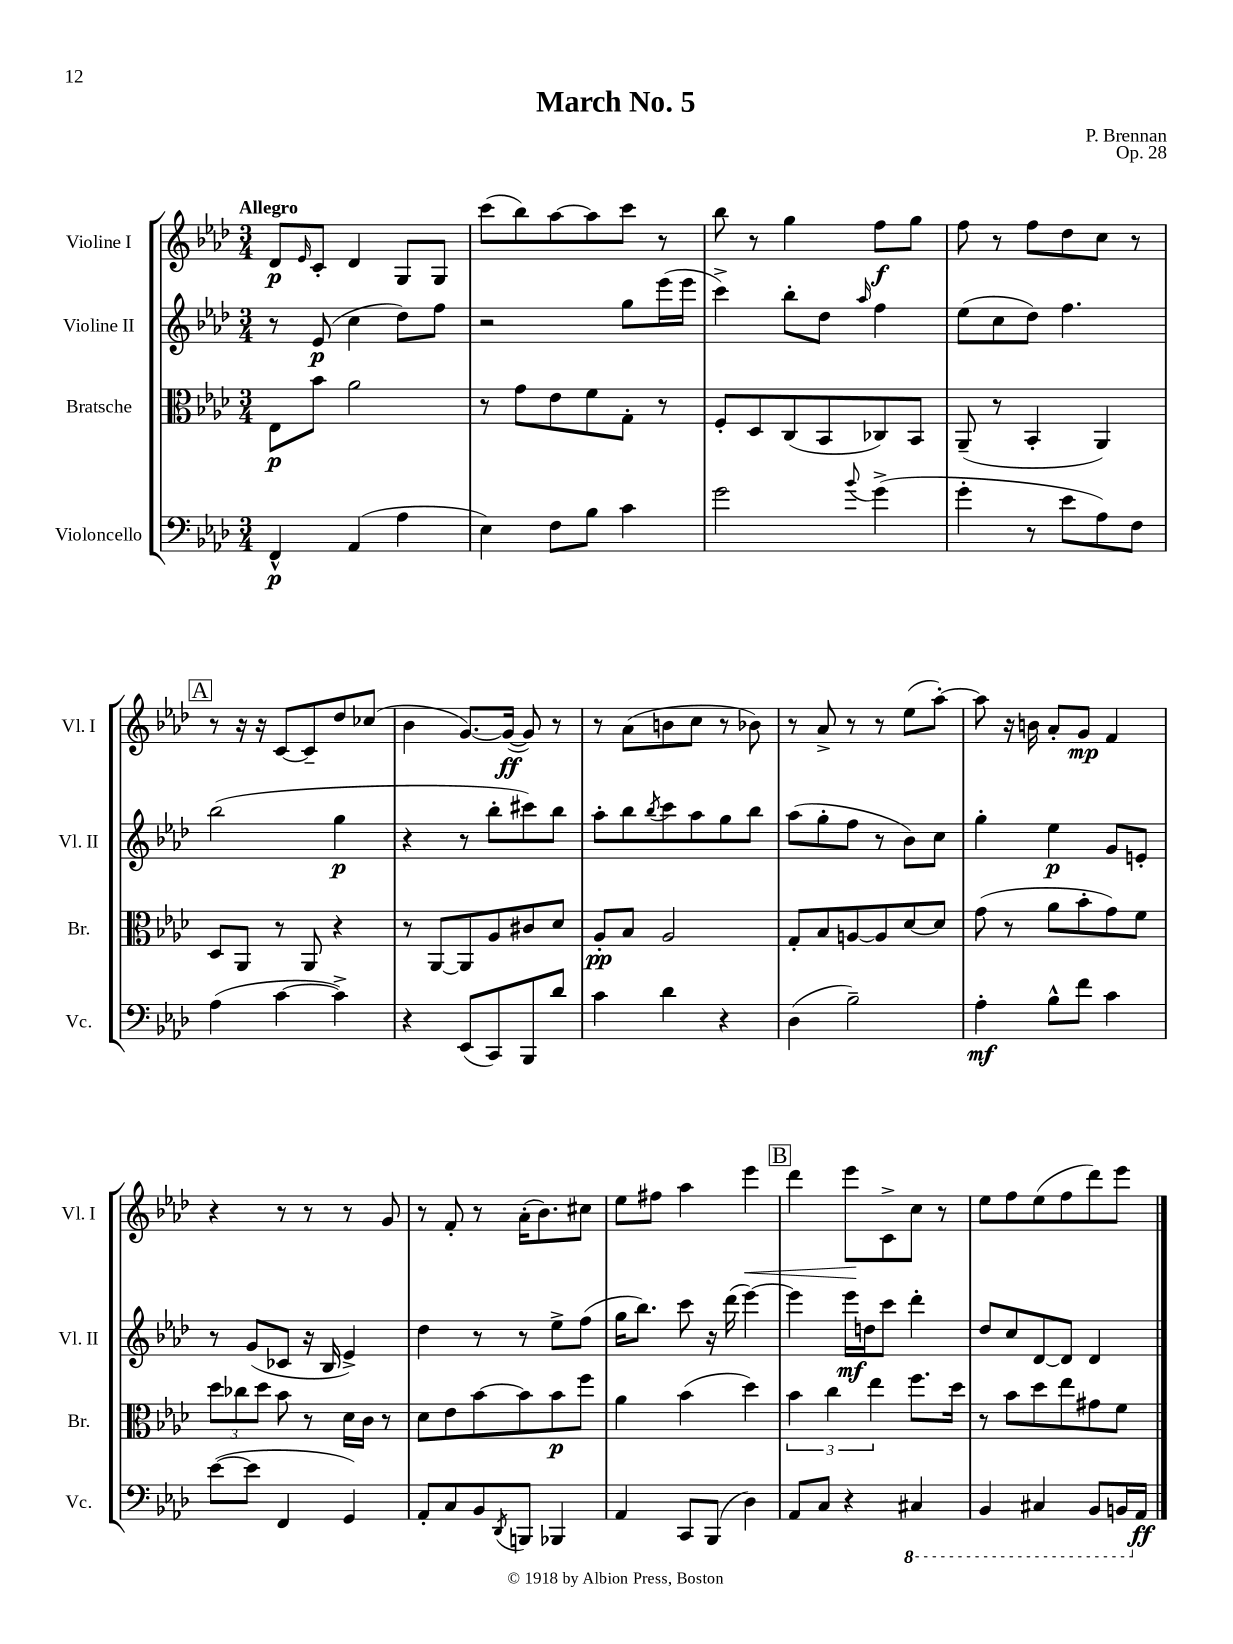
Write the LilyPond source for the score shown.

\header { title = "March No. 5" composer = "P. Brennan" opus = "Op. 28" }
<<
\new StaffGroup <<
\new Staff = "s0" \with { instrumentName = "Violine I" shortInstrumentName = "Vl. I" } {
    \clef treble \key aes \major \numericTimeSignature \time 3/4 \tempo "Allegro"
    des'8\p \grace { ees'16 } c'8-. des'4 g8 g8 |
    c'''8( bes''8) aes''8~ aes''8 c'''8 r8 |
    bes''8 r8 g''4 f''8\f g''8 |
    f''8 r8 f''8 des''8 c''8 r8 |
    \mark \markup { \box "A" } r8 r16 r16 c'8~ c'8-- des''8 ces''8( |
    bes'4 g'8.~) g'16~\ff( g'8) r8 |
    r8 aes'8( b'8 c''8 r8 bes'8) |
    r8 aes'8-> r8 r8 ees''8( aes''8~-.) |
    aes''8 r16 b'16 aes'8-. g'8\mp f'4 |
    r4 r8 r8 r8 g'8 |
    r8 f'8-. r8 aes'16-.( bes'8.) cis''8 |
    ees''8 fis''8 aes''4 ees'''4\< |
    \mark \markup { \box "B" } des'''4 ees'''8\! c'8-> c''8 r8 |
    ees''8 f''8 ees''8( f''8 des'''8) ees'''8 \bar "|." |
}
\new Staff = "s1" \with { instrumentName = "Violine II" shortInstrumentName = "Vl. II" } {
    \clef treble \key aes \major \numericTimeSignature \time 3/4
    r8 ees'8\p( c''4 des''8) f''8 |
    r2 g''8 ees'''16( ees'''16 |
    c'''4->) bes''8-. des''8 \grace { aes''16 } f''4 |
    ees''8( c''8 des''8) f''4. |
    \mark \markup { \box "A" } bes''2( g''4\p |
    r4 r8 bes''8-. cis'''8) bes''8 |
    aes''8-. bes''8 \acciaccatura { bes''8 } c'''8 aes''8 g''8 bes''8 |
    aes''8( g''8-. f''8 r8 bes'8) c''8 |
    g''4-. ees''4\p g'8 e'8-. |
    r8 g'8( ces'8 r16 bes16 ees'4->) |
    des''4 r8 r8 ees''8-> f''8( |
    g''16 bes''8.) c'''8 r16 des'''16( ees'''4~) |
    \mark \markup { \box "B" } ees'''4 ees'''16\mf d''16 c'''8 des'''4-. |
    des''8 c''8 des'8~ des'8 des'4 \bar "|." |
}
\new Staff = "s2" \with { instrumentName = "Bratsche" shortInstrumentName = "Br." } {
    \clef alto \key aes \major \numericTimeSignature \time 3/4
    ees8\p bes'8 aes'2 |
    r8 g'8 ees'8 f'8 g8-. r8 |
    f8-. des8 c8( bes,8 ces8) bes,8 |
    aes,8--( r8 bes,4-. aes,4) |
    \mark \markup { \box "A" } des8 aes,8 r8 aes,8 r4 |
    r8 aes,8~ aes,8 aes8 cis'8 des'8 |
    aes8-.\pp bes8 aes2 |
    g8-. bes8 a8~ a8 des'8~ des'8 |
    g'8( r8 aes'8 bes'8-. g'8) f'8 |
    \tuplet 3/2 { des''8 ces''8 des''8 } bes'8 r8 des'16 c'16 r8 |
    des'8 ees'8 bes'8~ bes'8 bes'8\p f''8 |
    aes'4 bes'4( des''4) |
    \mark \markup { \box "B" } \tuplet 3/2 { bes'4 c''4 ees''4 } f''8. des''16 |
    r8 bes'8 des''8 ees''8 gis'8 f'8 \bar "|." |
}
\new Staff = "s3" \with { instrumentName = "Violoncello" shortInstrumentName = "Vc." } {
    \clef bass \key aes \major \numericTimeSignature \time 3/4
    f,4-^\p aes,4( aes4 |
    ees4) f8 bes8 c'4 |
    g'2 \appoggiatura { bes'8 } g'4->( |
    g'4-. r8 ees'8 aes8) f8 |
    \mark \markup { \box "A" } aes4( c'4~ c'4->) |
    r4 ees,8( c,8) bes,,8 des'8 |
    c'4 des'4 r4 |
    des4( bes2--) |
    aes4-.\mf bes8-^ f'8 c'4 |
    ees'8~( ees'8 f,4 g,4) |
    aes,8-. c8 bes,8 \acciaccatura { des,8 } b,,8 bes,,4 |
    aes,4 c,8 bes,,8( des4) |
    \mark \markup { \box "B" } aes,8 c8 r4 \ottava #-1 cis,4 |
    bes,,4 cis,4 bes,,8 b,,16 \ottava #0 aes,16\ff \bar "|." |
}
>>
>>
\layout { \context { \Score \remove "Bar_number_engraver" } }
